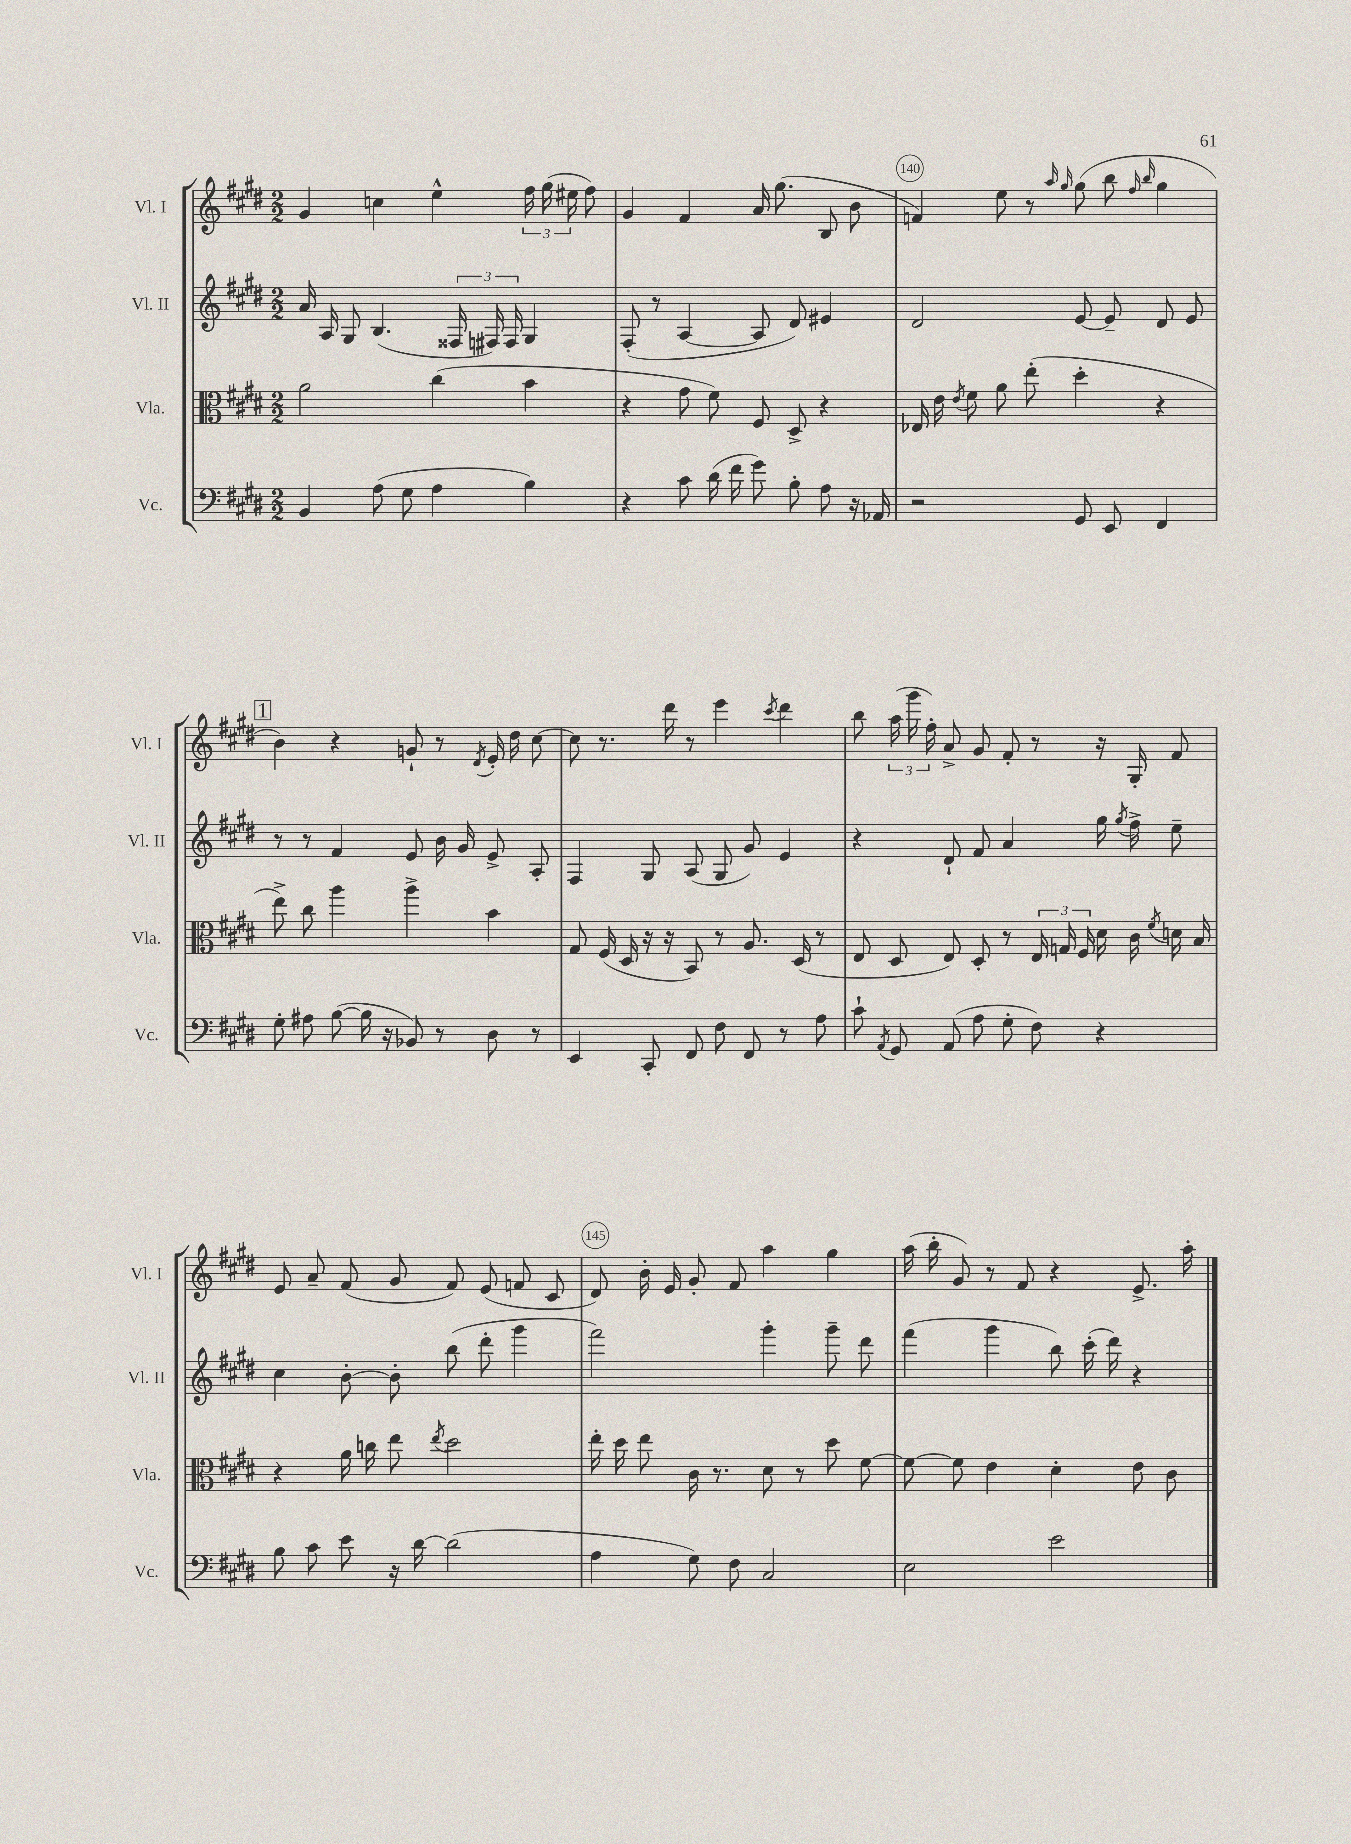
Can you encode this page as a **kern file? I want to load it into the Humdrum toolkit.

**kern	**kern	**kern	**kern
*part4	*part3	*part2	*part1
*staff4	*staff3	*staff2	*staff1
*I"Vc.	*I"Vla.	*I"Vl. II	*I"Vl. I
*I'Vc.	*I'Vla.	*I'Vl. II	*I'Vl. I
*clefF4	*clefC3	*clefG2	*clefG2
*k[f#c#g#d#]	*k[f#c#g#d#]	*k[f#c#g#d#]	*k[f#c#g#d#]
*M2/2	*M2/2	*M2/2	*M2/2
=138	=138	=138	=138
4BB/	2a\	16a/	4g#/
.	.	16A/	.
.	.	8G#/	.
(8A\	.	(4.B/	4ccn\
8G#\	.	.	.
4A\	(4cc#\	.	4ee^^\
.	.	24F##X/	.
.	.	24F#X/)	.
.	.	24F#/	.
4B\)	4b\	4G#/	24ff#\
.	.	.	(24gg#\
.	.	.	24ee#X\
.	.	.	8ff#\)
=139	=139	=139	=139
4r	4r	(8F#'/	4g#/
.	.	8r	.
8c#\	8g#\	[4A/	4f#/
(16d#\	8f#\)	.	.
16f#\	.	.	.
8g#\)	8F#/	8A/]	16a/
.	.	.	(8.gg#\
8B'\	8D#^/	8d#/)	.
8A\	4r	4e#X/	8B/
16r	.	.	8b\
16AA-X/	.	.	.
=140	=140	=140	=140
2r	16E-X/	2d#/	4fn/)
.	16e\	.	.
.	8qe/	.	.
.	8f#\	.	.
.	8a\	.	8ee\
.	(8ee'\	.	8r
.	.	.	16qqaa/
.	.	.	16qqgg#/
8GG#/	4dd#'\	[8e/	(8gg#\
8EE/	.	8e~/]	8bb\
.	.	.	16qqff#/
.	.	.	16qqbb/
4FF#/	4r	8d#/	4gg#\
.	.	8e/	.
!!LO:LB:g=z
!!LO:REH:place=s1:t=1
=141	=141	=141	=141
8G#'\	8ee^\)	8r	4b\)
8A#X\	8cc#\	8r	.
([8B\	4aa\	4f#/	4r
16B\]	.	.	.
16r	.	.	.
8BB-X/)	4aa^\	8e/	8gn`/
8r	.	16b\	8r
.	.	16g#/	.
.	.	.	8qd#/
8D#\	4b\	8e^/	16e'/
.	.	.	16dd#\
8r	.	8A'/	[8cc#\
=142	=142	=142	=142
4EE/	8G#/	4F#/	8cc#\]
.	(16F#/	.	8.r
.	16D#/	.	.
8CC#'/	16r	8G#/	.
.	16r	.	16ddd#\
8FF#/	8BB/)	(8A/	8r
8F#\	8r	8G#/	4eee\
8FF#/	8.A/	8g#/)	.
.	.	.	8qccc#/
8r	.	4e/	4ddd#\
.	(16D#/	.	.
8A\	8r	.	.
=143	=143	=143	=143
8c#`\	8E/	4r	8bb\
8qAA/	.	.	.
8GG#/	8D#/	.	(24aa\
.	.	.	24ggg#\
.	.	.	24ff#'\)
(8AA/	8E/)	8d#`/	8a^/
8A\	8D#'/	8f#/	8g#/
8G#'\	8r	4a/	8f#'/
8F#\)	24E/	.	8r
.	24Gn/	.	.
.	24F#/	.	.
4r	16d#\	16gg#\	16r
.	.	8qgg#/	.
.	16c#\	16ff#^\	16G#'/
.	8qf#/	.	.
.	16dn\	8ee~\	8f#/
.	16B/	.	.
!!LO:LB:g=z
=144	=144	=144	=144
8B\	4r	4cc#\	8e/
8c#\	.	.	8a~/
8e\	16a\	[8b'\	(8f#/
.	16ccn\	.	.
16r	8ee\	8b'\]	8g#/
[16d#\	.	.	.
.	8qee/	.	.
(2d#\]	2dd#\	(8bb\	8f#/)
.	.	8ddd#'\	(8e/
.	.	4ggg#\	8fn/
.	.	.	8c#/
=145	=145	=145	=145
4A\	16ee'\	2fff#\)	8d#/)
.	16dd#\	.	.
.	8ee\	.	16b'\
.	.	.	16e/
8G#\)	16c#\	.	8g#'/
.	8.r	.	.
8F#\	.	.	8f#/
2C#/	8d#\	4ggg#'\	4aa\
.	8r	.	.
.	8dd#\	8ggg#~\	4gg#\
.	[8f#\	8ddd#\	.
=146	=146	=146	=146
2E\	8f#\_	(4fff#\	(16aa\
.	.	.	16bb'\
.	8f#\]	.	8g#/)
.	4e\	4ggg#\	8r
.	.	.	8f#/
2e\	4d#'\	8bb\)	4r
.	.	(16ccc#'\	.
.	.	16ddd#\)	.
.	8e\	4r	8.e^/
.	8c#\	.	.
.	.	.	16aa'\
==	==	==	==
*-	*-	*-	*-
